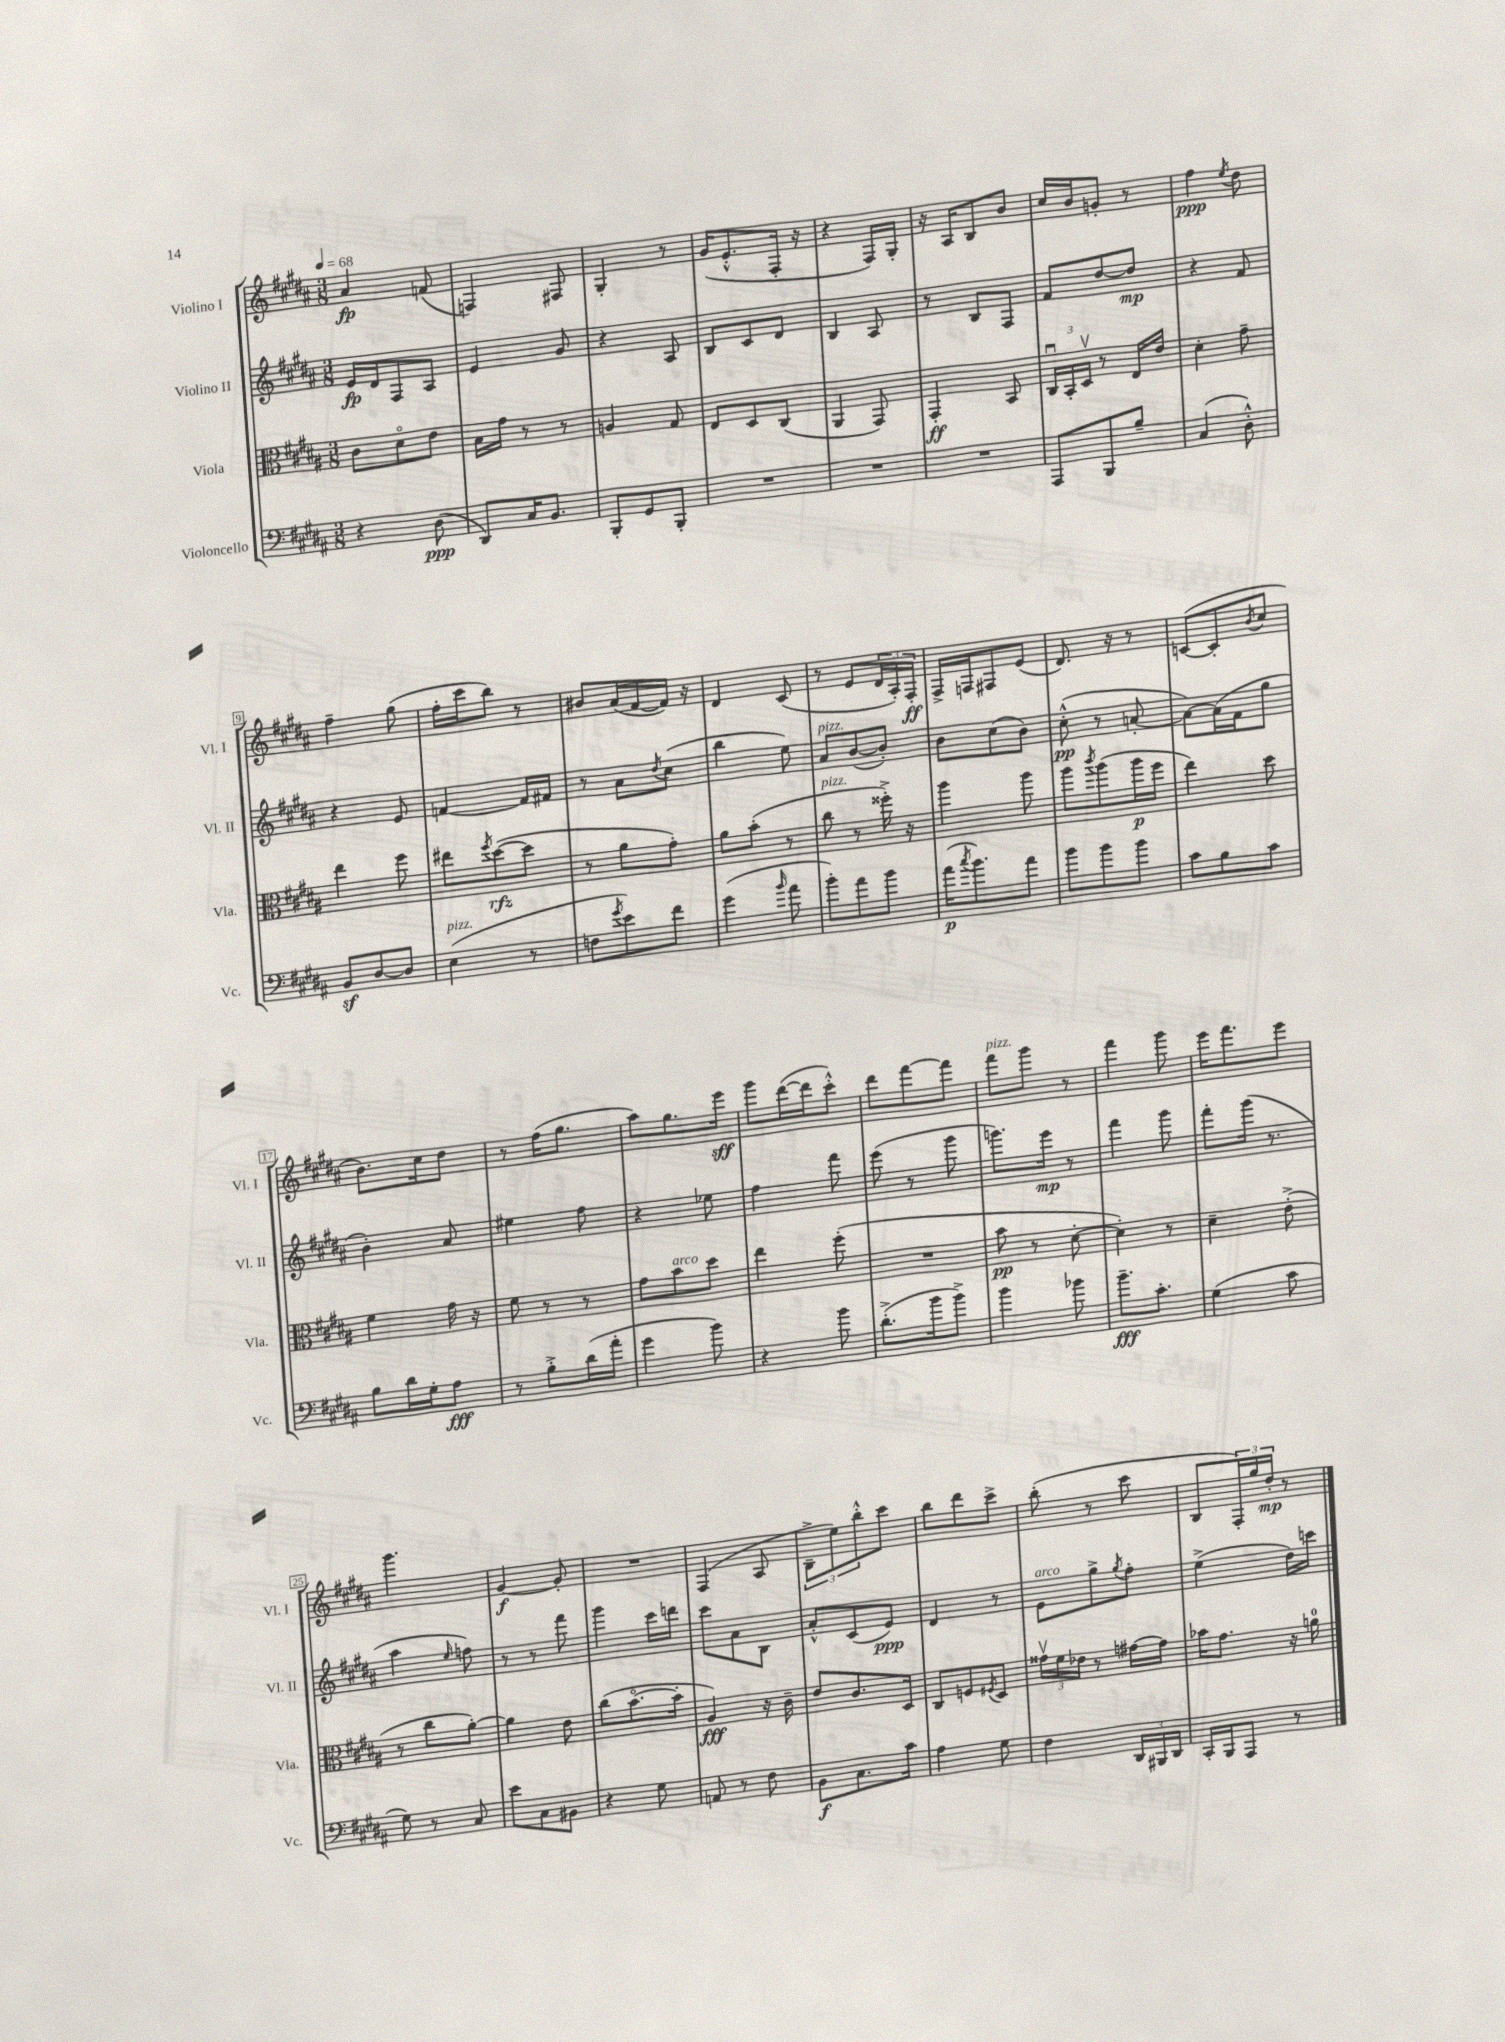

**kern	**dynam	**kern	**dynam	**kern	**dynam	**kern	**dynam
*part4	*part4	*part3	*part3	*part2	*part2	*part1	*part1
*staff4	*staff4	*staff3	*staff3	*staff2	*staff2	*staff1	*staff1
*I"Violoncello	*	*I"Viola	*	*I"Violino II	*	*I"Violino I	*
*I'Vc.	*	*I'Vla.	*	*I'Vl. II	*	*I'Vl. I	*
*clefF4	*	*clefC3	*	*clefG2	*	*clefG2	*
*k[f#c#g#d#a#]	*	*k[f#c#g#d#a#]	*	*k[f#c#g#d#a#]	*	*k[f#c#g#d#a#]	*
*M3/8	*	*M3/8	*	*M3/8	*	*M3/8	*
*MM68	*	*MM68	*	*MM68	*	*MM68	*
=1	=1	=1	=1	=1	=1	=1	=1
4r	.	8c#\L	.	16e/LL	fp	4a#/	fp
.	.	.	.	16d#/J	.	.	.
.	.	8d#\	.	8F#/	.	.	.
(8D#\	ppp	8e\J	.	8A#/J	.	(8fn/	.
=2	=2	=2	=2	=2	=2	=2	=2
8DD#/L)	.	16B\LL	.	4e/	.	4Fn/)	.
.	.	16g#\JJ	.	.	.	.	.
16C#/K	.	8r	.	.	.	.	.
8.BB/J	.	.	.	.	.	.	.
.	.	8r	.	8g#/	.	8F#X/	.
=3	=3	=3	=3	=3	=3	=3	=3
8BBB'/L	.	4An/	.	4r	.	4G#'/	.
8GG#/	.	.	.	.	.	.	.
8BBB'/J	.	8G#/	.	8A#/	.	8r	.
=4	=4	=4	=4	=4	=4	=4	=4
4.r	.	8E/L	.	8B/L	.	(16g#/KL	.
.	.	.	.	.	.	8.e'^^/	.
.	.	8D#/	.	8c#/	.	.	.
.	.	(8C#/J	.	8d#/J	.	16F#'/Jk	.
.	.	.	.	.	.	16r	.
=5	=5	=5	=5	=5	=5	=5	=5
4.r	.	4AA#/	.	4B/	.	4r	.
.	.	8GG#/)	.	8A#/	.	16F#/LL)	.
.	.	.	.	.	.	16G#'/JJ	.
=6	=6	=6	=6	=6	=6	=6	=6
4.r	.	4GG#'/	ff	8r	.	16r	.
.	.	.	.	.	.	16A#/KL	.
.	.	.	.	8B/L	.	8B/	.
.	.	8BB/	.	8F#/J	.	8b/J	.
=7	=7	=7	=7	=7	=7	=7	=7
8AAA#/L	.	24C#u/LL	.	8f#/L	.	16cc#/LL	.
.	.	24BB'/	.	.	.	.	.
.	.	.	.	.	.	16b/J	.
.	.	24D#v/JJ	.	.	.	.	.
8BBB/	.	8r	.	[8dd#/	.	8gn'/J	.
8B~/J	.	16E/LL	.	8dd#/J]	mp	8r	.
.	.	16e/JJ	.	.	.	.	.
=8	=8	=8	=8	=8	=8	=8	=8
(4C#/	.	4d#'\	.	4r	.	4ff#\	ppp
.	.	.	.	.	.	8qee/	.
8D#'^^\)	.	8g#~\	.	8f#/	.	8dd#\	.
!!LO:LB:g=z
=9	=9	=9	=9	=9	=9	=9	=9
8BBz/L	.	4ee\	.	4r	.	4ff#~\	.
[8D#/	.	.	.	.	.	.	.
8D#/J]	.	8ff#\	.	8e/	.	(8gg#\	.
=10	=10	=10	=10	=10	=10	=10	=10
!LO:TX:a:i:t=pizz.	!	!	!	!	!	!	!
(4E\	.	8ee#X\L	.	[4fn/	.	16ff#'\LL	.
.	.	.	.	.	.	16ccc#\J	.
.	.	8qff#/	.	.	.	.	.
.	.	([8dd#\	rfz	.	.	8bb\J)	.
8r	.	8dd#\J]	.	16f/LL]	.	8r	.
.	.	.	.	16f#X/JJ	.	.	.
=11	=11	=11	=11	=11	=11	=11	=11
8Fn\L	.	8r	.	8r	.	8b#X/L	.
8qg#/	.	.	.	.	.	.	.
8e\)	.	8a#\L	.	8a#\L	.	(16a#/L	.
.	.	.	.	.	.	[16f#/	.
.	.	.	.	8qdd#/	.	.	.
8f#\J	.	8g#'\J)	.	(8cc#\J	.	16f#/JJ])	.
.	.	.	.	.	.	16r	.
=12	=12	=12	=12	=12	=12	=12	=12
(4g#\	.	8a#\L	.	4bb\	.	4d#/	.
.	.	(8b'\J	.	.	.	.	.
16qqb/	.	.	.	.	.	.	.
8a#\	.	8r	.	8ee\)	.	(8c#/	.
=13	=13	=13	=13	=13	=13	=13	=13
!	!	!	!	!LO:TX:a:i:t=pizz.	!	!	!
!	!	!LO:TX:a:i:t=pizz.	!	!	!	!	!
8b'\L)	.	8cc#\	.	8a#/L	.	8r	.
8a#\	.	8r	.	([8b/	.	8e/L	.
8b\J	.	16ff##X'^\)	.	8b'/J])	.	24d#/L	.
.	.	.	.	.	.	24A#'/)	.
.	.	16r	.	.	.	.	.
.	.	.	.	.	.	24F#'/JJ	ff
=14	=14	=14	=14	=14	=14	=14	=14
(16a#\KL	p	4aa#\	.	8b\L	.	16F#^/LL	.
8qcc#/	.	.	.	.	.	.	.
8.b\)	.	.	.	.	.	16Fn/J	.
.	.	.	.	(8cc#\	.	8F#X/	.
8a#\J	.	8aa#\	.	8b\J)	.	(8e/J	.
=15	=15	=15	=15	=15	=15	=15	=15
8b\L	.	8aa#\L	.	(8cc#'^^\	pp	8.d#/)	.
.	.	8qccc#/	.	.	.	.	.
8b\	.	(8aa#\	.	8r	.	.	.
.	.	.	.	.	.	16r	.
8b\J	.	16aa#\L	p	[8an'/	.	8r	.
.	.	16ff#\JJ	.	.	.	.	.
=16	=16	=16	=16	=16	=16	=16	=16
8c#\L	.	4ee\)	.	8a\L_)	.	([8cn/L	.
8B\	.	.	.	(16a\L]	.	8c'/]	.
.	.	.	.	16f#\J	.	.	.
.	.	.	.	.	.	8qb/	.
8c#\J	.	8dd#\	.	8gg#\J	.	8cc#/J	.
!!LO:LB:g=z
=17	=17	=17	=17	=17	=17	=17	=17
8B\L	.	4f#\	.	4b'\)	.	8.b\L)	.
16d#\L	.	.	.	.	.	.	.
16G#'\J	.	.	.	.	.	16cc#\k	.
8A#\J	fff	16g#\	.	8a#/	.	8dd#\J	.
.	.	16r	.	.	.	.	.
=18	=18	=18	=18	=18	=18	=18	=18
8r	.	8f#\	.	4ee#X\	.	8r	.
8B'^\L	.	8r	.	.	.	(16ff#\KL	.
.	.	.	.	.	.	8.gg#\J	.
(16d#\L	.	8r	.	8ff#\	.	.	.
16a#'\JJ	.	.	.	.	.	.	.
=19	=19	=19	=19	=19	=19	=19	=19
4g#\	.	8g#\L	.	4r	.	8aa#\L)	.
!	!	!LO:TX:a:i:t=arco	!	!	!	!	!
.	.	8b\	.	.	.	8.gg#\	.
8b\)	.	8dd#\J	.	8ee-X\	.	.	.
.	.	.	.	.	.	16eee\Jk	sff
=20	=20	=20	=20	=20	=20	=20	=20
4r	.	4ee\	.	4ff#\	.	8ggg#\L	.
.	.	.	.	.	.	([16ddd#\L	.
.	.	.	.	.	.	16ddd#\J]	.
8b\	.	(8ff#'\	.	8fff#\	.	8ccc#'^^\J)	.
=21	=21	=21	=21	=21	=21	=21	=21
(8.d#'^\L	.	4.r	.	(8eee\	.	8ddd#\L	.
.	.	.	.	8r	.	[8fff#\	.
16b\k	.	.	.	.	.	.	.
8b^\J)	.	.	.	8ggg#\	.	8fff#\J]	.
=22	=22	=22	=22	=22	=22	=22	=22
!	!	!	!	!	!	!LO:TX:a:i:t=pizz.	!
4b\	.	8b\	pp	8.gggn\L)	.	8fff#\L	.
.	.	8r	.	.	.	8ggg#\J	.
.	.	.	.	16eee\Jk	mp	.	.
8b-X\	.	[8d#'\	.	8r	.	8r	.
=23	=23	=23	=23	=23	=23	=23	=23
8.b~\L	fff	4d#'\])	.	4fff#\	.	4fff#\	.
8.c#'\J	.	.	.	.	.	.	.
.	.	8r	.	8ggg#\	.	8ggg#\	.
=24	=24	=24	=24	=24	=24	=24	=24
(4G#\	.	4d#~\	.	8fff#'\L	.	16eee\KL	.
.	.	.	.	.	.	8.fff#\	.
.	.	.	.	(16ggg#\Jk	.	.	.
.	.	.	.	8.r	.	.	.
8c#\	.	(8e'^\	.	.	.	8eee\J	.
!!LO:LB:g=z
=25	=25	=25	=25	=25	=25	=25	=25
8G#\)	.	8r	.	4aa#\	.	4.ggg#\	.
8r	.	8cc#\L	.	.	.	.	.
.	.	.	.	16qqee/	.	.	.
8C#/	.	[8a#'\J)	.	8ffn\)	.	.	.
=26	=26	=26	=26	=26	=26	=26	=26
8e\L	.	4a#\]	.	8r	.	[4g#/	f
8C#\	.	.	.	8r	.	.	.
8BB#X\J	.	8e\	.	8fff#\	.	8g#'/]	.
=27	=27	=27	=27	=27	=27	=27	=27
4r	.	(8cc#\L	.	4ggg#\	.	4.r	.
.	.	[8.b\	.	.	.	.	.
8G#\	.	.	.	16ccc#\LL	.	.	.
.	.	16b'\Jk]	.	16dddn\JJ	.	.	.
=28	=28	=28	=28	=28	=28	=28	=28
8AAn/	.	4A#/)	fff	8ccc#\L	.	(4F#/	.
8r	.	.	.	8a#\	.	.	.
8F#\	.	16r	.	8B\J	.	8A#/	.
.	.	16c#~\	.	.	.	.	.
=29	=29	=29	=29	=29	=29	=29	=29
8BB\L	f	8e/L	.	8a#'^^/L	.	12B~^\L	.
.	.	.	.	.	.	12ee\)	.
8.C#\	.	8.c#/	.	(8c#/	.	.	.
.	.	.	.	.	.	12bb'^^\	.
.	.	.	.	8e/J)	ppp	8ccc#\J	.
16c#\Jk	.	16D#/Jk	.	.	.	.	.
=30	=30	=30	=30	=30	=30	=30	=30
4A#\	.	8C#/L	.	4d#/	.	8bb\L	.
.	.	8Fn/	.	.	.	8ddd#\	.
.	.	8qF#X/	.	.	.	.	.
8G#\	.	8D#/J	.	8r	.	8ccc#^\J	.
=31	=31	=31	=31	=31	=31	=31	=31
!	!	!	!	!LO:TX:a:i:t=arco	!	!	!
4F#\	.	24g##Xv\LL	.	8e\L	.	(8bb'\	.
.	.	24f#\	.	.	.	.	.
.	.	24e-X\JJ	.	.	.	.	.
.	.	8r	.	8gg#^\	.	8r	.
.	.	.	.	8qgg#/	.	.	.
24DD#/LL	.	[16g#X\LL	.	8ff#'\J	.	8ccc#\	.
24BBB#X/	.	.	.	.	.	.	.
.	.	16g#\JJ]	.	.	.	.	.
24DD#/JJ	.	.	.	.	.	.	.
=32	=32	=32	=32	=32	=32	=32	=32
16CC#'/LL	.	16b-X\KL	.	(4ee^\	.	8B/L	.
16BBB/J	.	8.g#\J	.	.	.	.	.
8AAA#/J	.	.	.	.	.	24F#'/L)	.
.	.	.	.	.	.	24gg#/	.
.	.	.	.	.	.	24dd#'/JJ	mp
8r	.	16r	.	16dd#\LL)	.	8r	.
.	.	16an\	.	16cccn\JJ	.	.	.
==	==	==	==	==	==	==	==
*-	*-	*-	*-	*-	*-	*-	*-
